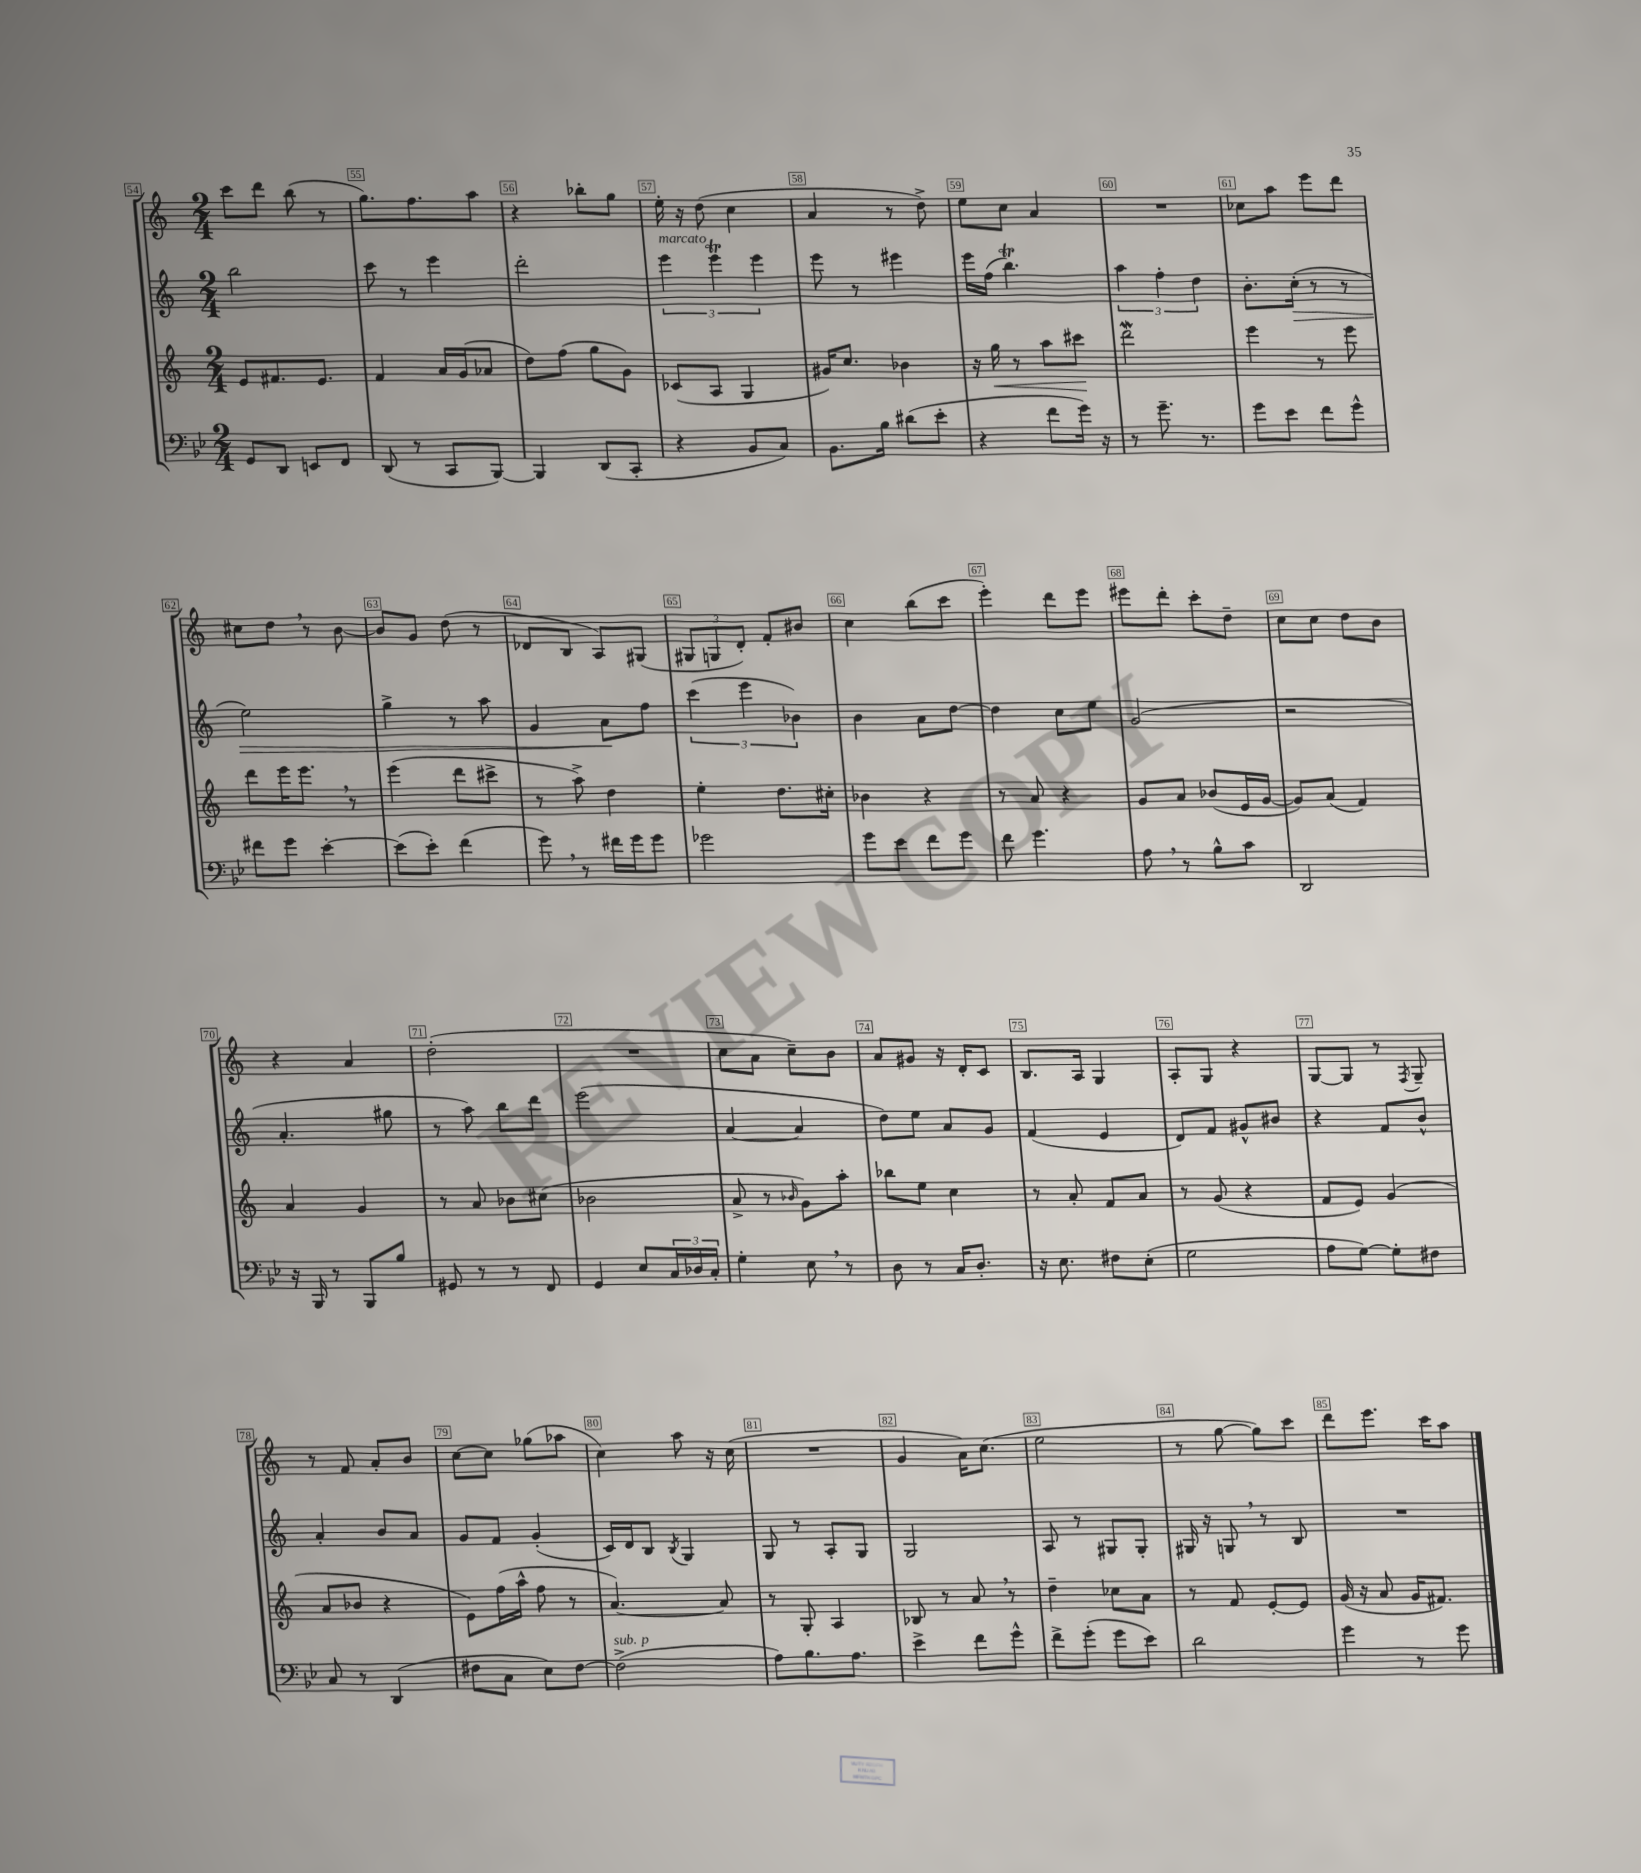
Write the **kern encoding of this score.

**kern	**kern	**dynam	**kern	**dynam	**kern
*part4	*part3	*part3	*part2	*part2	*part1
*staff4	*staff3	*staff3	*staff2	*staff2	*staff1
*clefF4	*clefG2	*	*clefG2	*	*clefG2
*k[b-e-]	*k[]	*	*k[]	*	*k[]
*M2/4	*M2/4	*	*M2/4	*	*M2/4
=54	=54	=54	=54	=54	=54
8GG/L	8e/L	.	2bb\	.	8ccc\L
8DD/J	8.f#X/	.	.	.	8ddd\J
8EEn/L	.	.	.	.	(8bb\
.	8.e/J	.	.	.	.
8FF/J	.	.	.	.	8r
=55	=55	=55	=55	=55	=55
(8DD/	4f/	.	8ccc\	.	8.gg\L)
8r	.	.	8r	.	.
.	.	.	.	.	8.ff\
8CC/L	16a/LL	.	4eee\	.	.
.	(16g/J	.	.	.	.
[8BBB-/J)	8a-X/J	.	.	.	8aa\J
=56	=56	=56	=56	=56	=56
4BBB-/]	8dd\L)	.	2ddd'\	.	4r
.	(8ff\J	.	.	.	.
(8DD/L	8gg\L	.	.	.	8bb-X'\L
8CC'/J	8g\J)	.	.	.	8gg\J
=57	=57	=57	=57	=57	=57
!	!	!	!LO:TX:a:i:t=marcato	!	!
4r	(8c-X/L	.	6eee\	.	16ee'\
.	.	.	.	.	16r
.	8A/J	.	.	.	(8dd\
.	.	.	6eeet\	.	.
8BB-/L	4G/	.	.	.	4cc\
.	.	.	6eee\	.	.
8C/J)	.	.	.	.	.
=58	=58	=58	=58	=58	=58
8.BB-\L	16g#X/KL)	.	8eee\	.	4a/
.	8.cc/J	.	.	.	.
.	.	.	8r	.	.
16B-\Jk	.	.	.	.	.
(8d#X\L	4b-X\	.	4eee#X\	.	8r
8e-'\J	.	.	.	.	8dd^\)
=59	=59	=59	=59	=59	=59
4r	16r	.	16eee\LL	.	8ee\L
!	!	!LO:HP:b	!	!	!
.	16gg\	<	(16ff\JJ	.	.
.	8r	.	4.bbt\)	.	8cc\J
8f\L	8aa\L	.	.	.	4a/
16g\Jk)	8ccc#X\J	.	.	.	.
16r	.	.	.	.	.
.	.	[	.	.	.
=60	=60	=60	=60	=60	=60
8r	2dddW\	.	6aa\	.	2r
8.g~\	.	.	.	.	.
.	.	.	6ff'\	.	.
8.r	.	.	.	.	.
.	.	.	6dd\	.	.
=61	=61	=61	=61	=61	=61
8g\L	4eee\	.	8.b'\L	.	8cc-X\L
8e-\J	.	.	.	.	8aa\J
!	!	!	!	!LO:HP:b	!
.	.	.	(16cc'\Jk	>	.
8f\L	8r	.	8r	.	8eee\L
8g^^\J	8eee\	.	8r	.	8ddd\J
!!LO:LB:g=z
=62	=62	=62	=62	=62	=62
8f#X\L	8ddd\L	.	2ee\)	.	8cc#X\L
8g\J	16eee\K	.	.	.	8dd,\J
.	8.eee,\J	.	.	.	.
[4e-'\	.	.	.	.	8r
.	8r	.	.	.	[8b\
=63	=63	=63	=63	=63	=63
(8e-\L]	(4eee\	.	4gg^\	.	8b/L]
8e-'\J)	.	.	.	.	8g/J
(4f\	8ddd\L	.	8r	.	(8dd\
.	8ccc#X^\J	.	8aa\	.	8r
=64	=64	=64	=64	=64	=64
8g,\)	8r	.	4g/	.	8d-X/L
8r	8aa^\)	.	.	.	8B/J
16f#X\LL	4dd\	.	8a\L	.	8A/L)
16g\J	.	.	.	.	.
8g\J	.	.	8ff\J	]	(8G#X/J
=65	=65	=65	=65	=65	=65
2g-X\	4ee'\	.	(6ccc\	.	12G#X/L
.	.	.	.	.	12Gn/
.	.	.	6eee\	.	12d'/J)
.	8.dd\L	.	.	.	8f'/L
.	.	.	6b-X\)	.	.
.	.	.	.	.	8b#X/J
.	16cc#X'\Jk	.	.	.	.
=66	=66	=66	=66	=66	=66
8g\L	4b-X\	.	4b\	.	4cc\
8e-\J	.	.	.	.	.
8f\L	4r	.	8a\L	.	(8bb\L
8g\J	.	.	[8dd\J	.	8ccc\J
=67	=67	=67	=67	=67	=67
8f\	8r	.	4dd\]	.	4eee'\)
4.g\	8a/	.	.	.	.
.	4r	.	8cc\L	.	8ddd\L
.	.	.	8ee\J	.	8eee\J
=68	=68	=68	=68	=68	=68
8A,\	8g/L	.	(2g/	.	8eee#X\L
8r	8a/J	.	.	.	8ddd'\J
8B-^^\L	(8b-X/L	.	.	.	8ccc'\L
8c\J	16e/L	.	.	.	8dd~\J
.	[16g/JJ	.	.	.	.
=69	=69	=69	=69	=69	=69
2DD/	8g/L])	.	2r	.	8cc\L
.	(8a/J	.	.	.	8cc\J
.	4f/)	.	.	.	8dd\L
.	.	.	.	.	8b\J
!!LO:LB:g=z
=70	=70	=70	=70	=70	=70
16r	4a/	.	4.a'/	.	4r
16BBB-/	.	.	.	.	.
8r	.	.	.	.	.
8BBB-/L	4g/	.	.	.	4a/
8B-/J	.	.	8gg#X\	.	.
=71	=71	=71	=71	=71	=71
8GG#X/	8r	.	8r	.	(2dd'\
8r	8a/	.	8aa\)	.	.
8r	8b-X\L	.	8bb\L	.	.
8FF/	(8cc#X\J	.	8ddd\J	.	.
=72	=72	=72	=72	=72	=72
4GG/	2b-X\	.	(2eee\	.	2r
8E-/L	.	.	.	.	.
24C/L	.	.	.	.	.
24D-X/	.	.	.	.	.
24C'/JJ	.	.	.	.	.
=73	=73	=73	=73	=73	=73
4G'\	8a^/	.	[4a/	.	8cc\L
.	8r	.	.	.	8a\J
.	16qqb-X/	.	.	.	.
8E-,\	8g\L)	.	4a/]	.	8cc~\L)
8r	8aa'\J	.	.	.	8b\J
=74	=74	=74	=74	=74	=74
8D\	8bb-X\L	.	8dd\L)	.	8a/L
8r	8ee\J	.	8ee\J	.	8g#X/J
16C/KL	4cc\	.	8a/L	.	16r
8.D'/J	.	.	.	.	16d'/KL
.	.	.	8g/J	.	8c/J
=75	=75	=75	=75	=75	=75
16r	8r	.	(4f/	.	8.B/L
8.E-\	.	.	.	.	.
.	8a'/	.	.	.	.
.	.	.	.	.	16A/Jk
8F#X\L	8f/L	.	4e/	.	4G/
(8E-'\J	8a/J	.	.	.	.
=76	=76	=76	=76	=76	=76
2G\	8r	.	8d/L)	.	8A'/L
.	(8g/	.	8f/J	.	8G/J
.	4r	.	8g#X^^/L	.	4r
.	.	.	8b#X/J	.	.
=77	=77	=77	=77	=77	=77
8A\L	8f/L	.	4r	.	[8G/L
[8G\J)	8e/J)	.	.	.	8G/J]
8G'\L]	(4g/	.	8f/L	.	8r
.	.	.	.	.	8qF/
8F#X\J	.	.	8b^^/J	.	8G~/
!!LO:LB:g=z
=78	=78	=78	=78	=78	=78
8C/	8a/L	.	4a'/	.	8r
8r	8b-X/J	.	.	.	8f/
(4DD/	4r	.	8b/L	.	8a'/L
.	.	.	8a/J	.	8b/J
=79	=79	=79	=79	=79	=79
8F#X\L	8e\L)	.	8g/L	.	[8cc\L
8C\J	(16ff\L	.	8f/J	.	8cc\J]
.	16aa^^\JJ	.	.	.	.
8E-\L)	8ff\	.	(4g'/	.	(8gg-X\L
[8F#\J	8r	.	.	.	8aa-X\J
=80	=80	=80	=80	=80	=80
!LO:TX:a:i:t=sub. p	!	!	!	!	!
(2F#^\]	[4.a/)	.	16c/LL)	.	4cc\)
.	.	.	16d/J	.	.
.	.	.	8B/J	.	.
.	.	.	8qB/	.	.
.	.	.	4G/	.	8aa\
.	8a/]	.	.	.	16r
.	.	.	.	.	(16cc\
=81	=81	=81	=81	=81	=81
8A\L)	8r	.	8G/	.	2r
8.B-\	8G'/	.	8r	.	.
.	4A/	.	8A'/L	.	.
8.A\J	.	.	.	.	.
.	.	.	8G/J	.	.
=82	=82	=82	=82	=82	=82
4e-^\	8B-X/	.	2G/	.	4g/
.	8r	.	.	.	.
8f\L	8a,/	.	.	.	16a\KL)
.	.	.	.	.	(8.cc\J
8g^^\J	8r	.	.	.	.
=83	=83	=83	=83	=83	=83
8f^\L	4dd~\	.	8A/	.	2ee\
(8g'\J	.	.	8r	.	.
8g\L	8cc-X\L	.	8G#X/L	.	.
8e-\J)	8a\J	.	8G#'/J	.	.
=84	=84	=84	=84	=84	=84
2d\	8r	.	16G#X/	.	8r
.	.	.	16r	.	.
.	8f/	.	8Gn,/	.	[8gg\
.	[8e'/L	.	8r	.	8gg\L])
.	8e/J]	.	8B/	.	8ccc\J
=85	=85	=85	=85	=85	=85
4g\	(16g/	.	2r	.	8ddd\L
.	16r	.	.	.	.
.	8a/	.	.	.	8.eee\J
8r	16g/KL	.	.	.	.
.	8.f#X/J)	.	.	.	16ccc\KL
8g\	.	.	.	.	8aa\J
==	==	==	==	==	==
*-	*-	*-	*-	*-	*-
